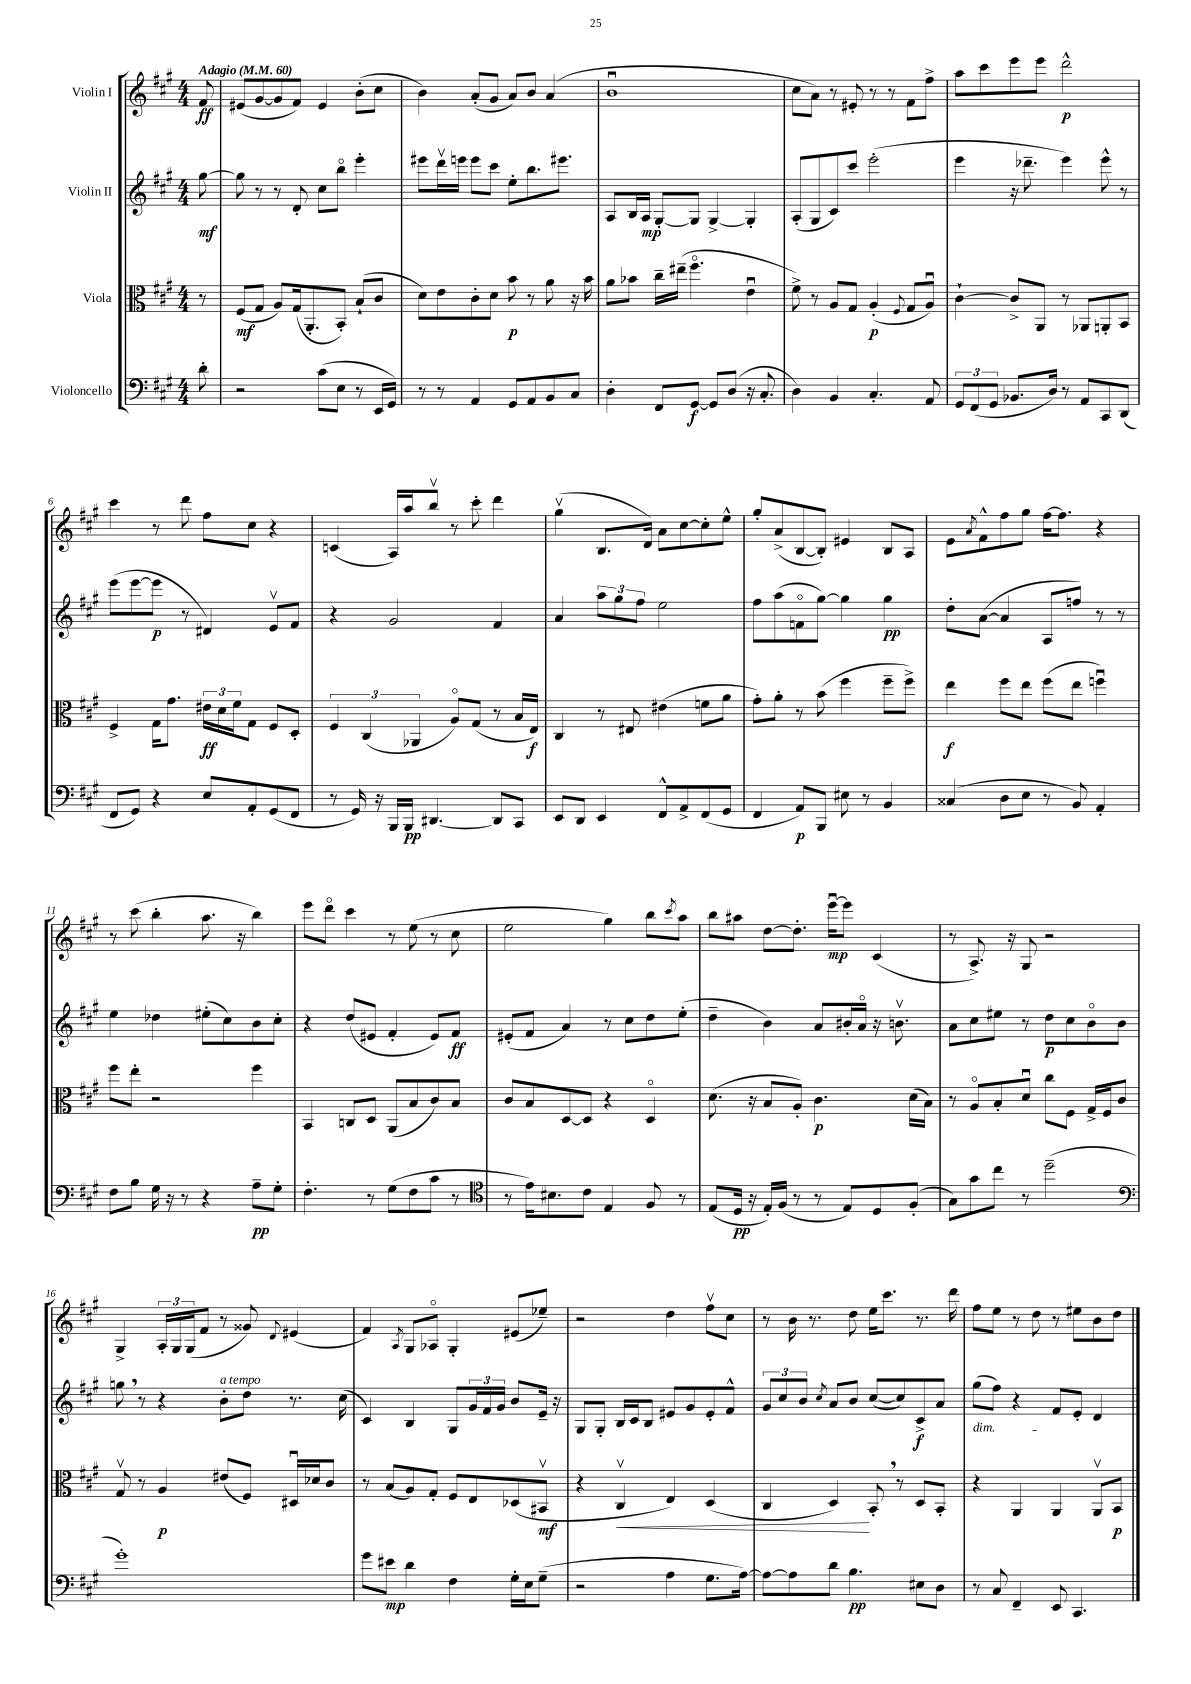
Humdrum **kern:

**kern	**dynam	**kern	**dynam	**kern	**dynam	**kern	**dynam
*part4	*part4	*part3	*part3	*part2	*part2	*part1	*part1
*staff4	*staff4	*staff3	*staff3	*staff2	*staff2	*staff1	*staff1
*I"Violoncello	*	*I"Viola	*	*I"Violin II	*	*I"Violin I	*
*clefF4	*	*clefC3	*	*clefG2	*	*clefG2	*
*k[f#c#g#]	*	*k[f#c#g#]	*	*k[f#c#g#]	*	*k[f#c#g#]	*
*M4/4	*	*M4/4	*	*M4/4	*	*M4/4	*
*MM60	*	*MM60	*	*MM60	*	*MM60	*
=	=	=	=	=	=	=	=
!	!	!	!	!	!	!LO:TX:a:B:t=Adagio	!
8d'\	.	8r	.	[8gg#\	mf	8f#/	ff
=1	=1	=1	=1	=1	=1	=1	=1
2r	.	(8F#/L	mf	8gg#\]	.	(8e#X/L	.
.	.	8G#/J	.	8r	.	[8g#/	.
.	.	8A/L)	.	8r	.	8g#/]	.
.	.	(16G#/k	.	8d'/	.	8f#/J)	.
.	.	8.AA'/	.	.	.	.	.
(8c#\L	.	.	.	8cc#\L	.	4e#/	.
8E\J	.	8BB'/J)	.	8bb\J	.	.	.
8r	.	(8B`/L	.	4eee'\	.	(8b'\L	.
16EE/LL	.	8c#/J	.	.	.	8cc#\J	.
16GG#/JJ)	.	.	.	.	.	.	.
=2	=2	=2	=2	=2	=2	=2	=2
8r	.	8d\L)	.	8eee#X\L	.	4b\)	.
8r	.	8e\	.	16dddv\L	.	.	.
.	.	.	.	16eeen\JJ	.	.	.
4AA/	.	8c#'\	.	8eee\L	.	(8a'/L	.
.	.	8d\J	.	8ccc#\J	.	8g#/J	.
8GG#/L	.	8b\	p	8ee'\L	.	8a/L)	.
8AA/	.	8r	.	8.bb\	.	8b/J	.
8BB/	.	8a\	.	.	.	(4a/	.
.	.	.	.	8.eee#X\J	.	.	.
8C#/J	.	16r	.	.	.	.	.
.	.	16b\	.	.	.	.	.
=3	=3	=3	=3	=3	=3	=3	=3
4D'\	.	8a\L	.	8A/L	.	1bu	.
.	.	8b-X\J	.	16B/L	.	.	.
.	.	.	.	16A/JJ	mp	.	.
8FF#/L	.	16cc#~\LL	.	[8G#'/L	.	.	.
.	.	(16ee#X~\JJ	.	.	.	.	.
[8GG#/J	f	4.ff#\	.	8G#/J]	.	.	.
8GG#/L]	.	.	.	[4G#^/	.	.	.
(8D/J	.	.	.	.	.	.	.
16r	.	4eu\	.	4G#'/]	.	.	.
8.C#'/	.	.	.	.	.	.	.
=4	=4	=4	=4	=4	=4	=4	=4
4D\)	.	8f#^\)	.	(8A'/L	.	8cc#\L	.
.	.	8r	.	8G#/	.	8a\J)	.
4BB/	.	8A/L	.	8c#/)	.	8r	.
.	.	8G#/J	.	8ccc#/J	.	8e#X'/	.
4.C#'/	.	(4A'/	p	(2eee'\	.	8r	.
.	.	.	.	.	.	8r	.
.	.	8qqF#/	.	.	.	.	.
.	.	8G#/L	.	.	.	8f#\L	.
8AA/	.	8Au/J)	.	.	.	8ff#^\J	.
=5	=5	=5	=5	=5	=5	=5	=5
12GG#/L	.	[4c#`\	.	4eee\	.	8aa\L	.
(12FF#/	.	.	.	.	.	.	.
.	.	.	.	.	.	8ccc#\	.
12GG#/J	.	.	.	.	.	.	.
8.BB-X/L	.	8c#^/L]	.	16r	.	8eee\	.
.	.	.	.	8.ddd-X~\	.	.	.
.	.	8AA/J	.	.	.	8eee\J	.
16D/Jk)	.	.	.	.	.	.	.
8r	.	8r	.	4eee\)	.	2ddd^^\	p
8AA/L	.	8AA-X/L	.	.	.	.	.
8CC#/	.	8AAn'/	.	8eee^^\	.	.	.
(8DD/J	.	8BB/J	.	8r	.	.	.
!!LO:LB:g=z
=6	=6	=6	=6	=6	=6	=6	=6
8FF#/L	.	4F#^/	.	(8eee\L	.	4ccc#\	.
8GG#/J)	.	.	.	[8eee\	.	.	.
4r	.	16G#\KL	.	8eee\J]	p	8r	.
.	.	8.g#\J	.	.	.	.	.
.	.	.	.	8r	.	8ddd\	.
8E/L	.	24e#X\LL	ff	4d#X/)	.	8ff#\L	.
.	.	24d\	.	.	.	.	.
.	.	24f#\J	.	.	.	.	.
8AA'/	.	8G#\J	.	.	.	8cc#\J	.
(8GG#/	.	8F#/L	.	8ev/L	.	4r	.
8FF#/J	.	8D'/J	.	8f#/J	.	.	.
=7	=7	=7	=7	=7	=7	=7	=7
8r	.	6F#/	.	4r	.	(4cn/	.
16GG#/)	.	.	.	.	.	.	.
.	.	(6C#/	.	.	.	.	.
16r	.	.	.	.	.	.	.
16BBB/LL	.	.	.	2g#/	.	16A/LL)	.
16BBB/JJ	pp	.	.	.	.	16aa/J	.
.	.	6AA-X/	.	.	.	.	.
[4.DD#X/	.	.	.	.	.	8bbv/J	.
.	.	8A/L)	.	.	.	8r	.
.	.	(8G#/J	.	.	.	8ccc#'\	.
8DD#/L]	.	8r	.	4f#/	.	4ddd\	.
8CC#/J	.	16B/LL	.	.	.	.	.
.	.	16E/JJ)	f	.	.	.	.
=8	=8	=8	=8	=8	=8	=8	=8
8EE/L	.	4C#/	.	4a/	.	(4gg#v\	.
8DD/J	.	.	.	.	.	.	.
4EE/	.	8r	.	12aa\L	.	8.B/L	.
.	.	.	.	12gg#\	.	.	.
.	.	8E#X/	.	.	.	.	.
.	.	.	.	12ff#\J	.	.	.
.	.	.	.	.	.	16d/Jk)	.
8FF#^^/L	.	(4e#X\	.	2ee\	.	8a\L	.
8AA^/	.	.	.	.	.	[8cc#\	.
(8FF#/	.	8fn\L	.	.	.	8cc#'\]	.
8GG#/J	.	8a\J	.	.	.	8ee^^\J	.
=9	=9	=9	=9	=9	=9	=9	=9
4FF#/	.	8g#'\L)	.	8ff#\L	.	8gg#'/L	.
.	.	8a'\J	.	(8aa\	.	(8a^/	.
8AA/L)	p	8r	.	8fn\	.	[8B/	.
8BBB/J	.	(8b\	.	[8gg#\J)	.	8B'/J])	.
8E#X\	.	4ff#\	.	4gg#\]	.	4e#X/	.
8r	.	.	.	.	.	.	.
4BB/	.	8ff#~\L	.	4gg#\	pp	8B/L	.
.	.	8ff#^\J)	.	.	.	8A/J	.
=10	=10	=10	=10	=10	=10	=10	=10
(4C##X/	.	4ee\	f	8dd'\L	.	8e\L	.
.	.	.	.	.	.	8qa/	.
.	.	.	.	([8a\J	.	8f#^^\	.
8D\L	.	8ff#\L	.	4a/]	.	8ff#\	.
8E\J	.	8ee\J	.	.	.	8gg#\J	.
8r	.	(8ff#\L	.	8A/L	.	[16ff#\KL	.
.	.	.	.	.	.	8.ff#\J]	.
8BB/)	.	8ee\J	.	8ffn/J)	.	.	.
4AA'/	.	4ffnu\)	.	8r	.	4r	.
.	.	.	.	8r	.	.	.
!!LO:LB:g=z
=11	=11	=11	=11	=11	=11	=11	=11
8F#\L	.	8ff#\L	.	4ee\	.	8r	.
8B\J	.	8ee'\J	.	.	.	(8ccc#\	.
16G#\	.	2r	.	4dd-X\	.	4bb'\	.
16r	.	.	.	.	.	.	.
8r	.	.	.	.	.	.	.
4r	.	.	.	(8ee#X'\L	.	8.aa\	.
.	.	.	.	8cc#\)	.	.	.
.	.	.	.	.	.	16r	.
8A~\L	pp	4ff#\	.	8b\	.	4bb\)	.
8G#'\J	.	.	.	8cc#'\J	.	.	.
=12	=12	=12	=12	=12	=12	=12	=12
4.F#'\	.	4BB/	.	4r	.	8eee\L	.
.	.	.	.	.	.	8ddd\J	.
.	.	8Cn/L	.	(8dd/L	.	4ccc#\	.
8r	.	8D/J	.	8e#X/J	.	.	.
(8G#\L	.	(8AA/L	.	4f#'/	.	8r	.
8F#\	.	8B/	.	.	.	(8ee\	.
8c#\J	.	8c#/)	.	8e#/L)	.	8r	.
8r	.	8B/J	.	8f#/J	ff	8cc#\	.
=13	=13	=13	=13	=13	=13	=13	=13
*clefC4	*	*	*	*	*	*	*
8r	.	8c#/L	.	(8e#X'/L	.	2ee\	.
16e\KL)	.	8B/	.	8f#/J	.	.	.
8.B#X\	.	.	.	.	.	.	.
.	.	[8D/	.	4a/)	.	.	.
8c#\J	.	8D/J]	.	.	.	.	.
4E/	.	4r	.	8r	.	4gg#\)	.
.	.	.	.	8cc#\L	.	.	.
8F#/	.	4D/	.	8dd\	.	8bb\L	.
.	.	.	.	.	.	8qccc#/	.
8r	.	.	.	(8ee'\J	.	8aa\J	.
=14	=14	=14	=14	=14	=14	=14	=14
(8E/L	.	(8.d\	.	4dd~\	.	8bb\L	.
16D/Jk	pp	.	.	.	.	8aa#X\J	.
16r	.	16r	.	.	.	.	.
16E'/LL)	.	8B/L	.	4b\)	.	[8dd\L	.
(16F#/JJ	.	.	.	.	.	.	.
8r	.	8A'/J)	.	.	.	8.dd'\J]	.
8r	.	4.c#\	p	8a/L	.	.	.
.	.	.	.	.	.	[16eeeu\KL	mp
8E/L)	.	.	.	16b#X'/L	.	8eee\J]	.
.	.	.	.	16a/JJ	.	.	.
8D/	.	.	.	16r	.	(4c#/	.
.	.	.	.	8.bnv\	.	.	.
(8F#'/J	.	(16d\LL	.	.	.	.	.
.	.	16B\JJ)	.	.	.	.	.
=15	=15	=15	=15	=15	=15	=15	=15
8G#\L)	.	8r	.	8a\L	.	8r	.
8g#\	.	8A/L	.	8cc#\	.	8.A^/)	.
8cc#\J	.	8B'/	.	8ee#X\J	.	.	.
.	.	.	.	.	.	16r	.
8r	.	8du/J	.	8r	.	8G#/	.
(2dd~\	.	8cc#\L	.	8dd\L	p	2r	.
.	.	8F#\J	.	8cc#\	.	.	.
.	.	16G#^/LL	.	8b\	.	.	.
.	.	16F#/J	.	.	.	.	.
.	.	8c#/J	.	8b\J	.	.	.
!!LO:LB:g=z
=16	=16	=16	=16	=16	=16	=16	=16
*clefF4	*	*	*	*	*	*	*
1g#')	.	8G#v/	.	8ggn,\	.	4G#^/	.
.	.	8r	.	8r	.	.	.
.	.	4A/	p	4r	.	24A'/LL	.
.	.	.	.	.	.	24G#/	.
.	.	.	.	.	.	(24G#/J	.
.	.	.	.	.	.	8f#/J	.
!	!	!	!	!LO:TX:a:i:t=a tempo	!	!	!
.	.	(8e#X/L	.	8b'\L	.	8r	.
.	.	8F#/J)	.	8dd\J	.	8g##X/)	.
.	.	.	.	.	.	8qqd/	.
.	.	16D#Xu/LL	.	8.r	.	(4e#X/	.
.	.	16d-X/J	.	.	.	.	.
.	.	8c#/J	.	.	.	.	.
.	.	.	.	(16cc#\	.	.	.
=17	=17	=17	=17	=17	=17	=17	=17
8g#\L	.	8r	.	4c#/)	.	4f#/)	.
8e#X\J	mp	(8B/L	.	.	.	.	.
.	.	.	.	.	.	8qA/	.
4d\	.	8A/)	.	4B/	.	8G#/L	.
.	.	8G#'/J	.	.	.	8A-X/J	.
4F#\	.	8F#/L	.	8G#/L	.	4G#'/	.
.	.	8E/	.	24g#/L	.	.	.
.	.	.	.	24f#/	.	.	.
.	.	.	.	24g#/JJ	.	.	.
16G#'\LL	.	(8D-X/	.	8b/L	.	(8e#X/L	.
16E\J	.	.	.	.	.	.	.
(8G#~\J	.	8BB#Xv/J	mf	16e~/Jk	.	8ee-X~/J)	.
.	.	.	.	16r	.	.	.
=18	=18	=18	=18	=18	=18	=18	=18
2r	.	4r	.	8G#/L	.	2r	.
.	.	.	.	8G#'/J	.	.	.
!	!	!	!LO:HP:b	!	!	!	!
.	.	4C#v/	<	16B/LL	.	.	.
.	.	.	.	16c#/J	.	.	.
.	.	.	.	8B/J	.	.	.
4A\	.	4E/)	.	8e#X/L	.	4dd\	.
.	.	.	.	8g#/	.	.	.
8.G#\L	.	(4D/	.	8e#'/	.	8ff#v\L	.
.	.	.	.	8f#^^/J	.	8cc#\J	.
[16A\Jk)	.	.	.	.	.	.	.
=19	=19	=19	=19	=19	=19	=19	=19
8A\L_	.	4C#/	.	12g#/L	.	8r	.
.	.	.	.	12cc#/	.	.	.
8A\]	.	.	.	.	.	16b\	.
.	.	.	.	12b/J	.	.	.
.	.	.	.	.	.	8.r	.
.	.	.	.	8qcc#/	.	.	.
8d\J	.	4D/)	.	8a/L	.	.	.
4.B\	pp	.	.	8b/J	.	8dd\	.
.	.	8BB',/	[	([8cc#/L	.	16ee\KL	.
.	.	.	.	.	.	8.ccc#\J	.
.	.	8r	.	8cc#/])	.	.	.
8E#X\L	.	8D/L	.	8c#^/	f	8.r	.
8D\J	.	8BB'/J	.	8a/J	.	.	.
.	.	.	.	.	.	16ddd\	.
=20	=20	=20	=20	=20	=20	=20	=20
!	!	!	!	!LO:TX:b:i:t=dim.	!	!	!
8r	.	4r	.	(8gg#\L	.	8ff#\L	.
8C#/	.	.	.	8ff#\J)	.	8ee\J	.
4FF#~/	.	4AA/	.	4r	.	8r	.
.	.	.	.	.	.	8dd\	.
8EE/	.	4AA/	.	8f#/L	.	8r	.
4.CC#/	.	.	.	8e'/J	.	8ee#X\L	.
.	.	8AAv/L	.	4d/	.	8b\	.
.	.	8BB/J	p	.	.	8dd\J	.
==	==	==	==	==	==	==	==
*-	*-	*-	*-	*-	*-	*-	*-
